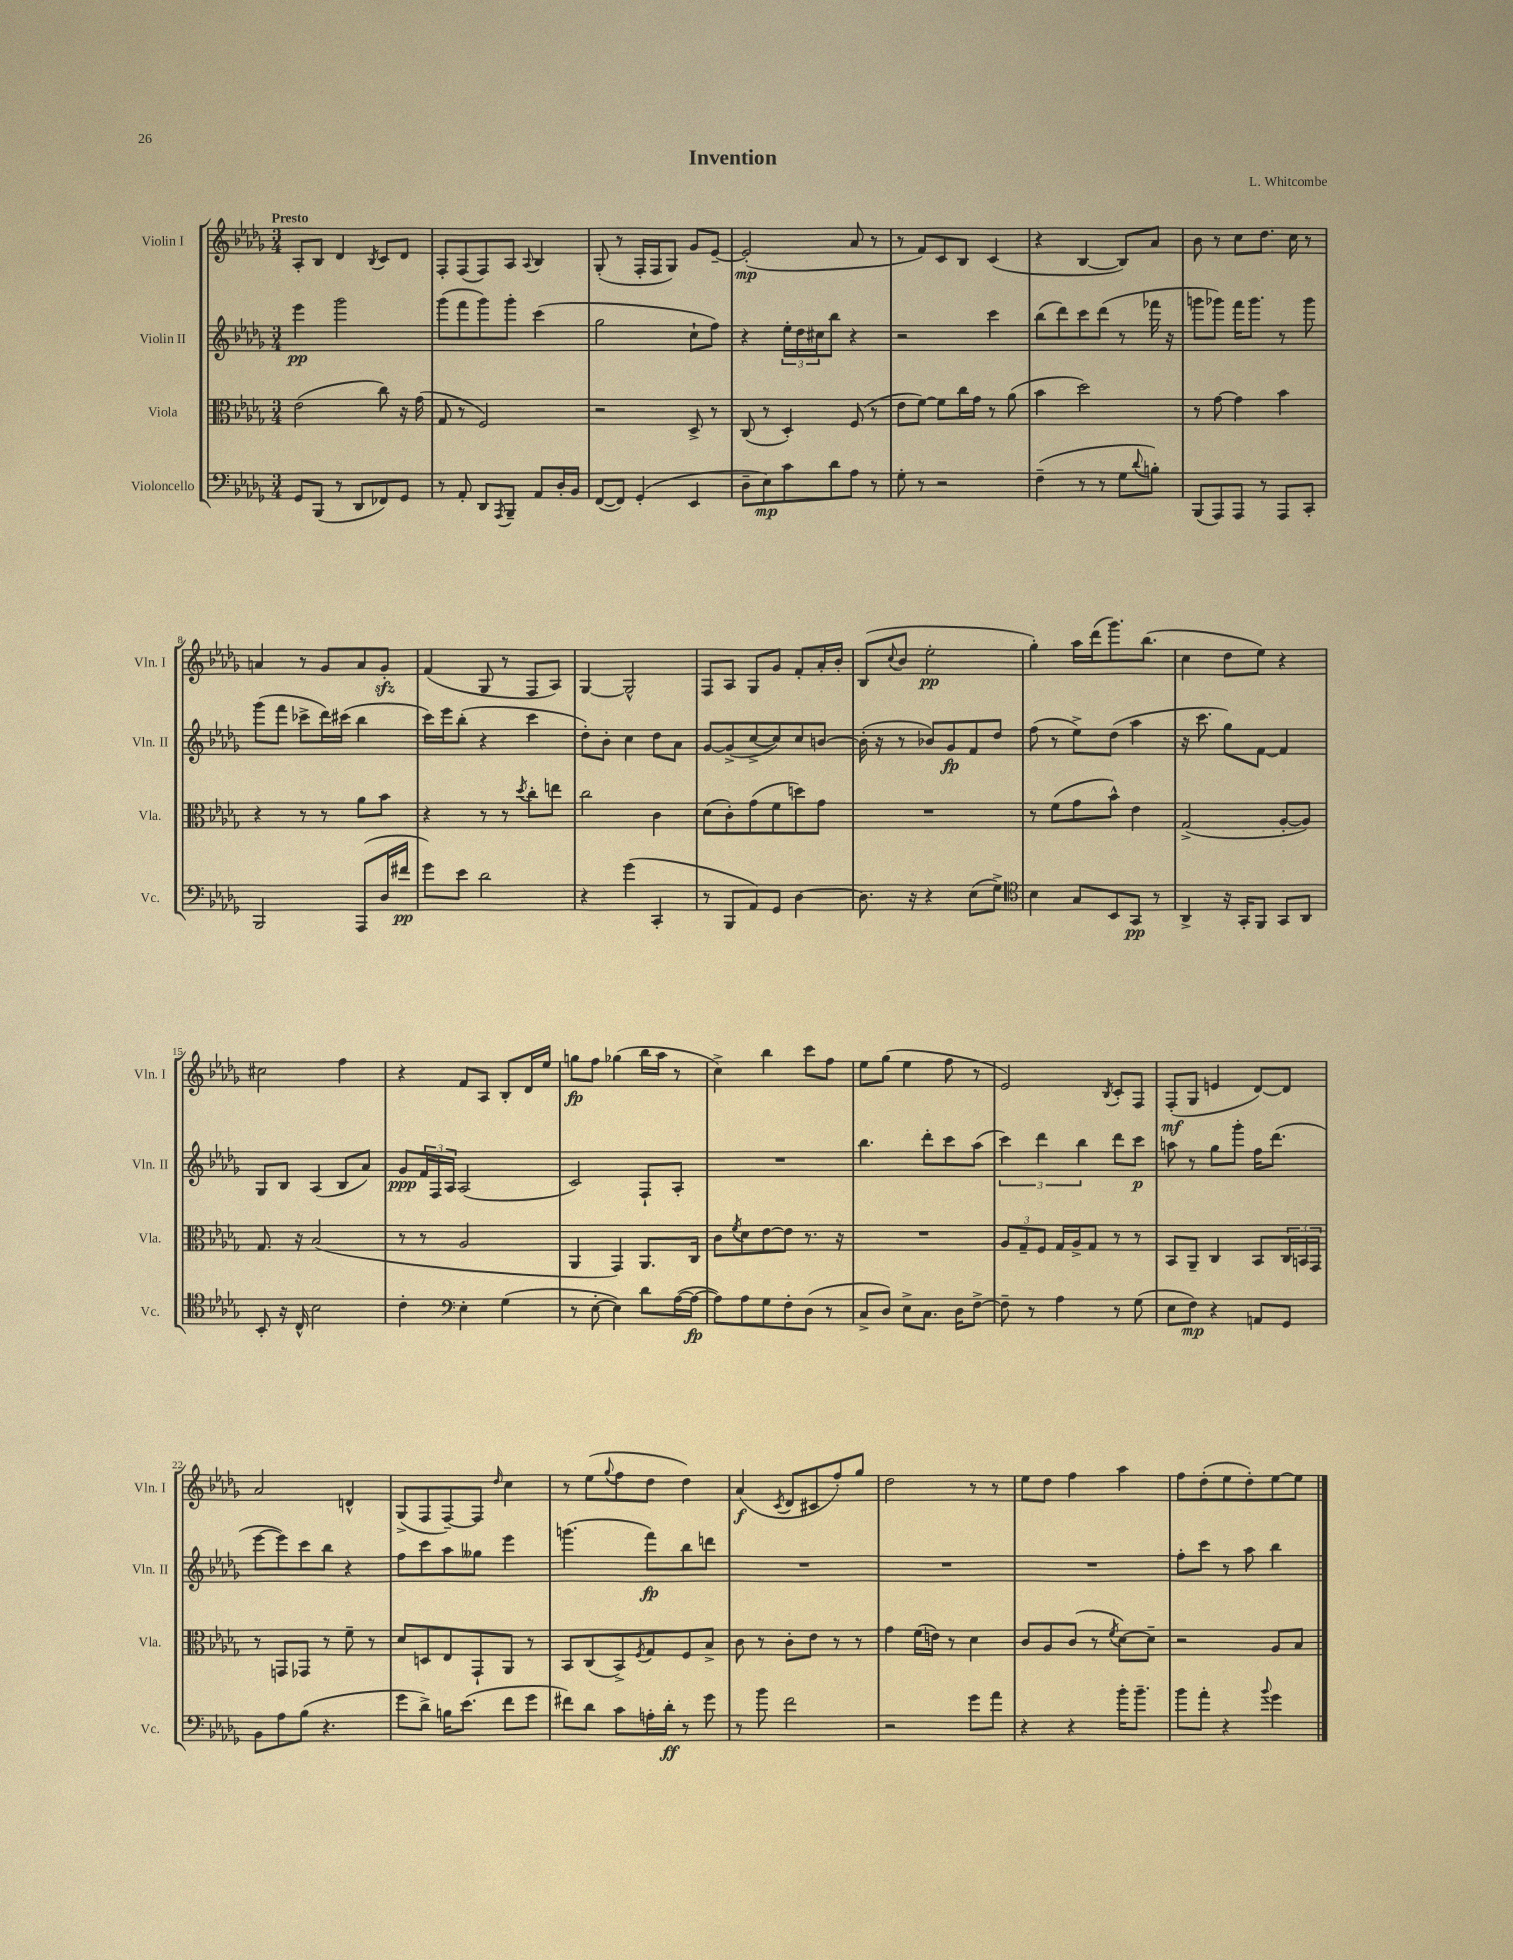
\header { title = "Invention" composer = "L. Whitcombe" }
<<
\new StaffGroup <<
\new Staff = "s0" \with { instrumentName = "Violin I" shortInstrumentName = "Vln. I" } {
    \clef treble \key des \major \numericTimeSignature \time 3/4 \tempo "Presto"
    aes8-. bes8 des'4 \acciaccatura { bes8 } c'8 des'8 |
    f8-. f8( f8) aes8 \appoggiatura { aes8 } bes4 |
    ges8-.( r8 f16-. f16 ges8) ges'8 ees'8~-- |
    ees'2-.\mp( aes'8 r8 |
    r8 f'8) c'8 bes8 c'4( |
    r4 bes4~ bes8) aes'8 |
    bes'8 r8 c''8 des''8. c''16 r8 |
    a'4 r8 ges'8 a'8 ges'8-.\sfz |
    f'4( ges8 r8 f8 aes8) |
    ges4~ ges2-^ |
    f8 aes8 ges8 ges'8 f'8-. aes'16-. bes'16-. |
    bes8( \appoggiatura { c''8 } bes'8 ees''2-.\pp |
    ges''4-.) aes''16 des'''16( ges'''8.) bes''8.( |
    c''4 des''8 ees''8) r4 |
    cis''2 f''4 |
    r4 f'8 aes8 bes8-. des'16 ees''16 |
    g''8\fp f''8 ges''4( bes''16 aes''16 r8 |
    c''4->) bes''4 c'''8 f''8 |
    ees''8 ges''8( ees''4 f''8 r8 |
    ees'2) \acciaccatura { bes8 } c'8-. f8 |
    f8-.\mf( ges8 e'4 des'8~) des'8 |
    aes'2 d'4-^ |
    ges8->( f8 f8~--) f8 \grace { des''16 } c''4 |
    r8 ees''8( \appoggiatura { ges''8 } f''8 des''8 des''4) |
    aes'4\f( \acciaccatura { c'8 } des'8 cis'8 f''8-.) ges''8 |
    des''2 r8 r8 |
    ees''8 des''8 f''4 aes''4 |
    f''8 des''8-.( ees''8 des''8-.) ees''8~ ees''8 \bar "|." |
}
\new Staff = "s1" \with { instrumentName = "Violin II" shortInstrumentName = "Vln. II" } {
    \clef treble \key des \major \numericTimeSignature \time 3/4
    ees'''4\pp ges'''2 |
    ges'''8( f'''8 ges'''8) ges'''8-. c'''4( |
    ges''2 c''8-! f''8) |
    r4 \tuplet 3/2 { ees''16-. des''16 cis''16 } bes''8 r4 |
    r2 c'''4 |
    bes''8( des'''8) c'''8 des'''8( r8 fes'''16 r16 |
    g'''8 ges'''8) f'''16 ges'''8. r8 ges'''8 |
    ges'''8( f'''8 ces'''8-> des'''16) cis'''16( bes''4 |
    c'''16) ees'''16 bes''8-.( r4 c'''4 |
    des''8-.) bes'8-. c''4 des''8 aes'8 |
    ges'8~ ges'8->( c''8~-> c''8) c''8 b'8~ |
    b'16-.( r16 r8 bes'8) ges'8\fp f'8 des''8 |
    f''8( r8 ees''8->) des''8( aes''4 |
    r16 c'''8. ges''8) f'8~ f'4 |
    ges8 bes8 aes4( bes8 aes'8) |
    ges'8\ppp \tuplet 3/2 { f'16 f16 aes16 } aes2( |
    c'2) f8-! aes8-. |
    R2. |
    bes''4. des'''8-. c'''8 aes''8( |
    \tuplet 3/2 { c'''4) des'''4 bes''4 } des'''8 c'''8\p |
    a''8 r8 ges''8 ges'''8-. f''16 des'''8.( |
    ees'''8~ ees'''8) c'''8 bes''8 r4 |
    f''8 c'''8 aes''8 geses''8 ees'''4 |
    g'''4.( f'''8\fp) bes''8 d'''8 |
    R2. |
    R2. |
    R2. |
    f''8-. c'''8 r8 aes''8 bes''4 \bar "|." |
}
\new Staff = "s2" \with { instrumentName = "Viola" shortInstrumentName = "Vla." } {
    \clef alto \key des \major \numericTimeSignature \time 3/4
    ees'2( c''8) r16 ges'16( |
    ges8 r8 f2) |
    r2 des8-> r8 |
    c8( r8 des4-.) f8( r8 |
    ees'8 f'8~) f'8 c''16 ges'16 r8 aes'8( |
    bes'4 des''2) |
    r8 ges'8~ ges'4 bes'4 |
    r4 r8 r8 aes'8 bes'8 |
    r4 r8 r8 \acciaccatura { des''8 } c''8-. e''8 |
    c''2 c'4 |
    des'8( c'8-.) ges'8( f'8 d''8) ges'8 |
    R2. |
    r8 f'8( ges'8 bes'8-^) ees'4 |
    ges2->( aes8~-. aes8) |
    ges8. r16 bes2( |
    r8 r8 aes2 |
    aes,4 ges,4) aes,8. c16 |
    c'8 \acciaccatura { f'8 } des'8 ees'8~ ees'8 r8. r16 |
    R2. |
    \tuplet 3/2 { aes8 ges8-- f8 } ges16 aes16-> ges8 r8 r8 |
    bes,8 aes,8-- c4 bes,8 \tuplet 3/2 { c16 b,16 ges,16 } |
    r8 g,8 ges,8 r8 f'8-- r8 |
    des'8 d8 ees8 ges,8-! aes,8 r8 |
    bes,8 c8( bes,8->) \acciaccatura { f8 } ges8 f8 bes8-> |
    c'8 r8 c'8-. ees'8 r8 r8 |
    ges'4 f'16( e'16) r8 des'4 |
    c'8 aes8 c'8( r8 \acciaccatura { f'8 } des'8~) des'8-- |
    r2 aes8 bes8 \bar "|." |
}
\new Staff = "s3" \with { instrumentName = "Violoncello" shortInstrumentName = "Vc." } {
    \clef bass \key des \major \numericTimeSignature \time 3/4
    ges,8 bes,,8( r8 des,8 fes,8) ges,8 |
    r8 aes,8-. des,8 \acciaccatura { aes,,8 } bes,,8-- aes,8 des16-. bes,16 |
    f,8~( f,8) ges,4-.( ees,4 |
    des8-- ees8\mp) c'8 des'8 aes8 r8 |
    ges8-. r8 r2 |
    f4--( r8 r8 ges8 \appoggiatura { des'8 } b8-.) |
    bes,,8( aes,,8) aes,,8 r8 aes,,8 c,8-. |
    bes,,2 aes,,8( des16 fis'16\pp |
    ges'8) ees'8 des'2 |
    r4 ges'4( c,4-. |
    r8 bes,,8 aes,8) ges,8 des4~ |
    des8. r16 r4 ees8( ges8->) |
    \clef tenor bes4 ges8 bes,8 ges,8\pp r8 |
    aes,4-> r16 ges,16-. f,8 ges,8 aes,8 |
    bes,8-. r16 c16-^ bes2 |
    c'4-. \clef bass ees4-. ges4( |
    r8 ees8~-. ees4) des'8 aes16~( aes16~\fp |
    aes8) aes8 ges8 f8-. des8( r8 |
    c8-> des8) ees8-> c8. des16 f8~-> |
    f8-- r8 aes4 r8 ges8( |
    ees8 f8\mp) r4 a,8 ges,8 |
    bes,8 aes8 bes8( r4. |
    ges'8 des'8->) b16 ees'8.( f'8 ges'8 |
    fis'8) des'8 c'8 a16-. des'16-.\ff r8 ges'8 |
    r8 bes'8 f'2 |
    r2 ges'8 aes'8 |
    r4 r4 bes'16-. bes'8.-- |
    bes'8 aes'8-. r4 \appoggiatura { bes'8 } ges'4 \bar "|." |
}
>>
>>
